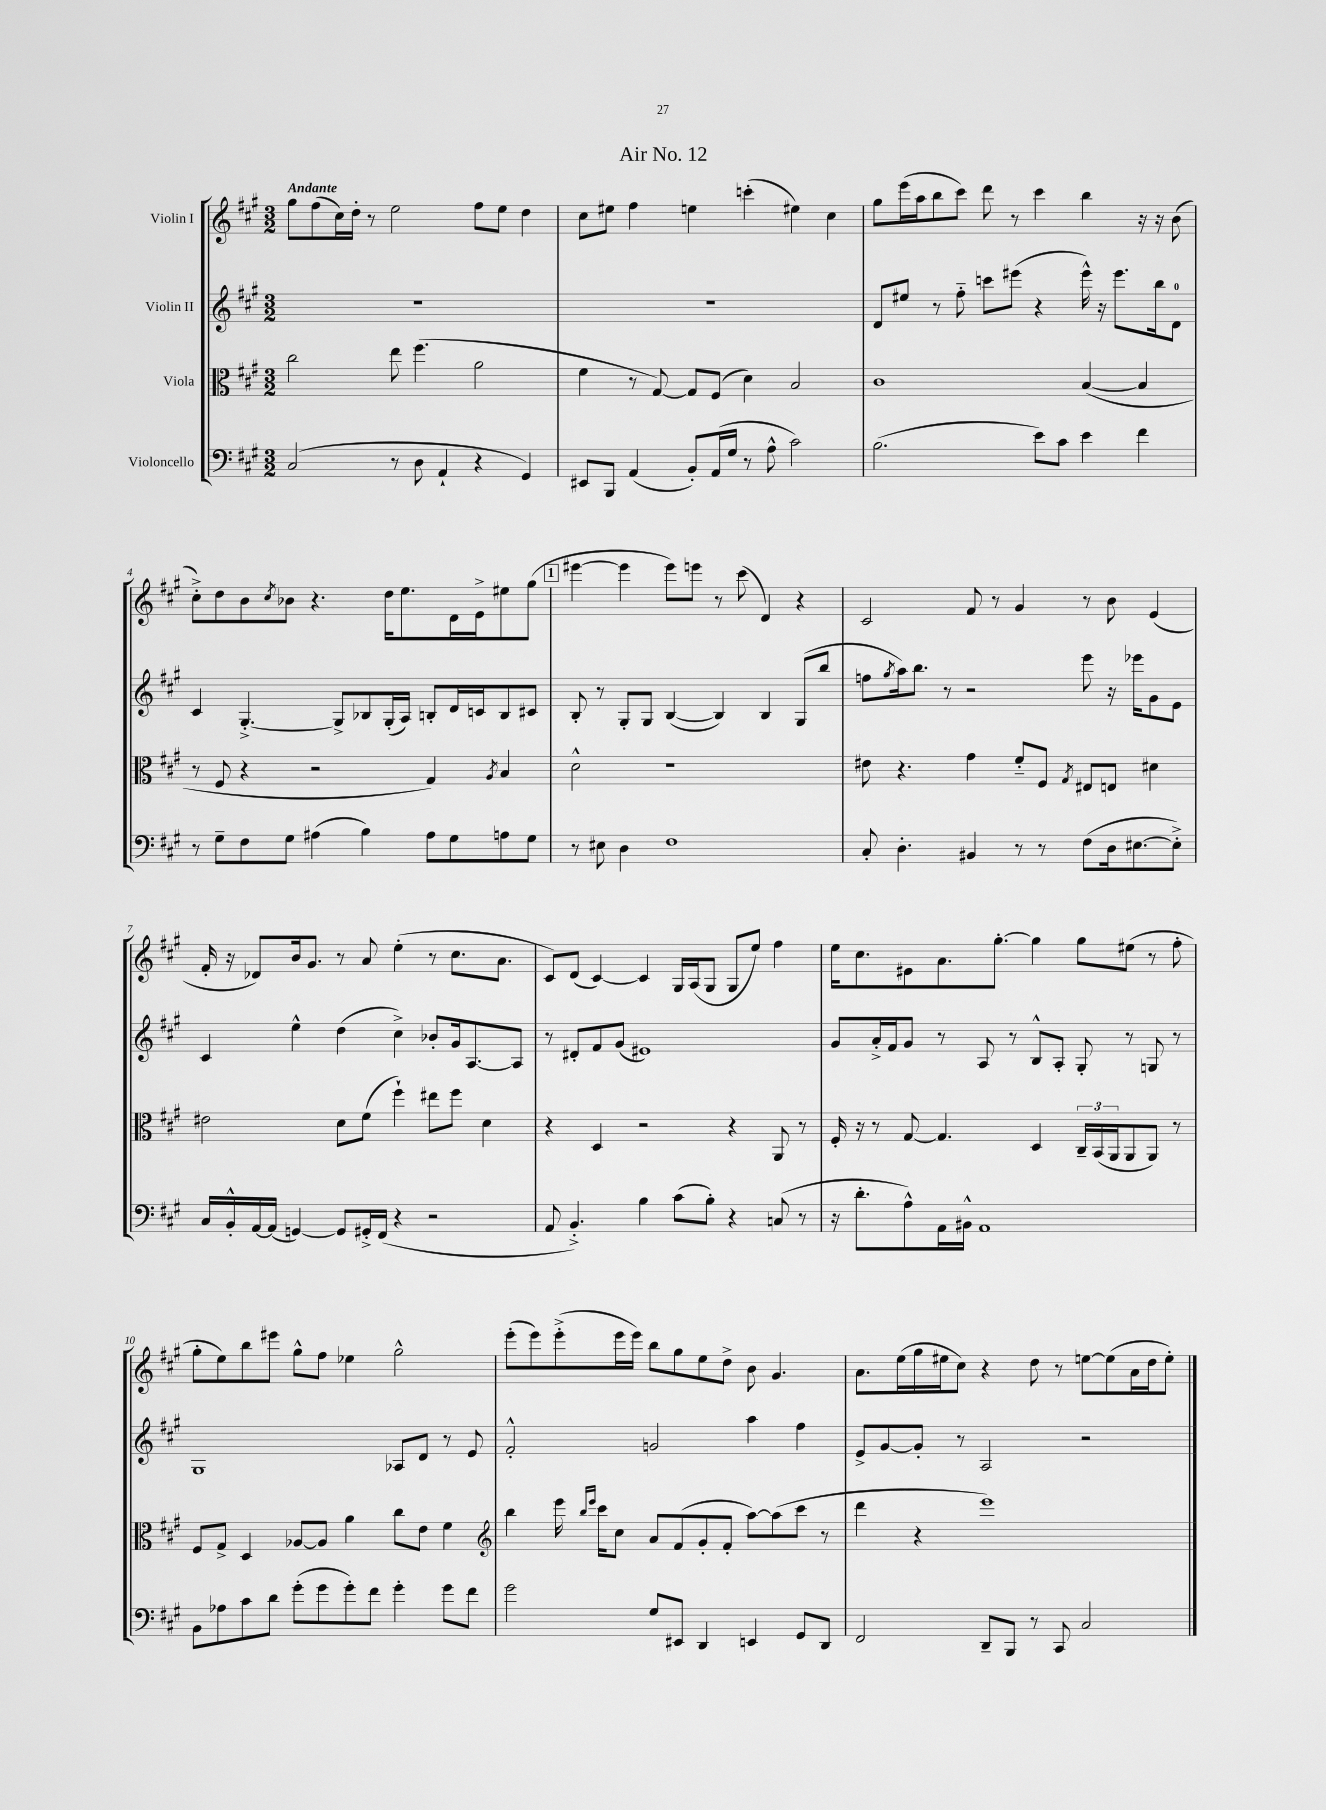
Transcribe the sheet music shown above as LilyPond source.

\header { title = "Air No. 12" }
<<
\new StaffGroup <<
\new Staff = "s0" \with { instrumentName = "Violin I" } {
    \clef treble \key a \major \numericTimeSignature \time 3/2 \tempo "Andante"
    gis''8 fis''8( cis''16) d''16-. r8 e''2 fis''8 e''8 d''4 |
    cis''8 eis''8 fis''4 e''4 c'''4-.( eis''4) cis''4 |
    gis''8 e'''16( a''16 b''8 cis'''8) d'''8 r8 cis'''4 b''4 r16 r16 b'8( |
    cis''8-.->) d''8 b'8 \acciaccatura { cis''8 } bes'8 r4. d''16 e''8. d'16 e'16-> eis''8 gis''8( |
    \mark \markup { \box "1" } eis'''4~ eis'''4 eis'''8) e'''8 r8 cis'''8( d'4) r4 |
    cis'2 fis'8 r8 gis'4 r8 b'8 e'4( |
    fis'16-. r16 des'8) b'16 gis'8. r8 a'8 e''4-.( r8 cis''8. a'8. |
    cis'8) d'8( cis'4~) cis'4 gis16 a16( gis8 gis8 e''8) fis''4 |
    e''16 cis''8. eis'8 a'8. gis''8.~-. gis''4 gis''8 eis''8( r8 fis''8-. |
    gis''8-. e''8) b''8 eis'''8 gis''8-^ fis''8 ees''4 gis''2-^ |
    e'''8-.( e'''8) e'''8-.->( e'''16 e'''16) b''8 gis''8 e''8 d''8-> b'8 gis'4. |
    a'8. e''16( gis''16 eis''16 cis''8) r4 d''8 r8 e''8~ e''8( a'16 d''16 e''8-.) \bar "|." |
}
\new Staff = "s1" \with { instrumentName = "Violin II" } {
    \clef treble \key a \major \numericTimeSignature \time 3/2
    R1. |
    R1. |
    d'8 eis''8 r8 fis''8-_ c'''8 eis'''8( r4 eis'''16-^) r16 eis'''8. b''16 d'8-0 |
    cis'4 gis4.~-.-> gis8-> bes8 gis16-.( a16) b8-. d'16 c'16 b8 cis'8 |
    \mark \markup { \box "1" } b8-. r8 gis8-. gis8 b4~( b4) b4 gis8( b''8 |
    f''8 \acciaccatura { gis''8 } a''16) b''8. r8 r2 e'''8 r16 ees'''16 gis'8 e'8 |
    cis'4 e''4-^ d''4( cis''4->) bes'8-. gis'16 a8.~ a8 |
    r8 dis'8-. fis'8 gis'8( eis'1) |
    gis'8 a'16-.-> fis'16 gis'8 r8 a8 r8 b8-^ a8-. gis8-. r8 g8 r8 |
    gis1 aes8 d'8 r8 e'8 |
    fis'2-.-^ g'2 a''4 fis''4 |
    e'8-> gis'8~ gis'8-. r8 a2 r2 \bar "|." |
}
\new Staff = "s2" \with { instrumentName = "Viola" } {
    \clef alto \key a \major \numericTimeSignature \time 3/2
    cis''2 e''8 fis''4.( a'2 |
    fis'4 r8 gis8~) gis8 fis8( d'4) b2 |
    cis'1 b4~( b4 |
    r8 fis8 r4 r2 gis4) \acciaccatura { a8 } b4 |
    \mark \markup { \box "1" } d'2-^ r1 |
    eis'8 r4. gis'4 fis'8-_ fis8 \acciaccatura { gis8 } eis8 e8 dis'4 |
    eis'2 d'8 fis'8( fis''4-!) eis''8 fis''8 d'4 |
    r4 d4 r2 r4 a,8 r8 |
    fis16-. r16 r8 gis8~ gis4. d4 \tuplet 3/2 { cis16-- b,16( a,16 } a,8 a,8) r8 |
    fis8 gis8-> d4 aes8~ aes8 a'4 cis''8 e'8 fis'4 |
    \clef treble b''4 e'''16 \grace { b''16 e'''16 } cis'''16 cis''8 a'8 fis'8( gis'8-. fis'8-. a''8~) a''8( cis'''8 r8 |
    d'''4 r4 e'''1) \bar "|." |
}
\new Staff = "s3" \with { instrumentName = "Violoncello" } {
    \clef bass \key a \major \numericTimeSignature \time 3/2
    cis2( r8 d8 a,4-! r4 gis,4) |
    eis,8 b,,8 a,4( b,8-.) a,16( gis16 r8 a8-^ cis'2) |
    b2.( e'8) cis'8 e'4 fis'4 |
    r8 gis8-- fis8 gis8 ais4( b4) ais8 gis8 a8 gis8 |
    \mark \markup { \box "1" } r8 eis8 d4 fis1 |
    cis8-. d4.-. bis,4 r8 r8 fis8( d16 eis8.~ eis8-.->) |
    cis16 b,16-.-^ a,16~ a,16( g,4~) g,8 gis,16-.-> fis,16( r4 r2 |
    a,8 b,4.-.->) b4 cis'8( b8-.) r4 c8( r8 |
    r16 d'8.-. a8-^) a,16 bis,16-^ a,1 |
    b,8 aes8 cis'8 d'8 gis'8-.( gis'8 gis'8-.) fis'8 gis'4-. gis'8 fis'8 |
    gis'2 gis8 eis,8 d,4 e,4 gis,8 d,8 |
    fis,2 d,8-- b,,8 r8 cis,8 cis2 \bar "|." |
}
>>
>>
